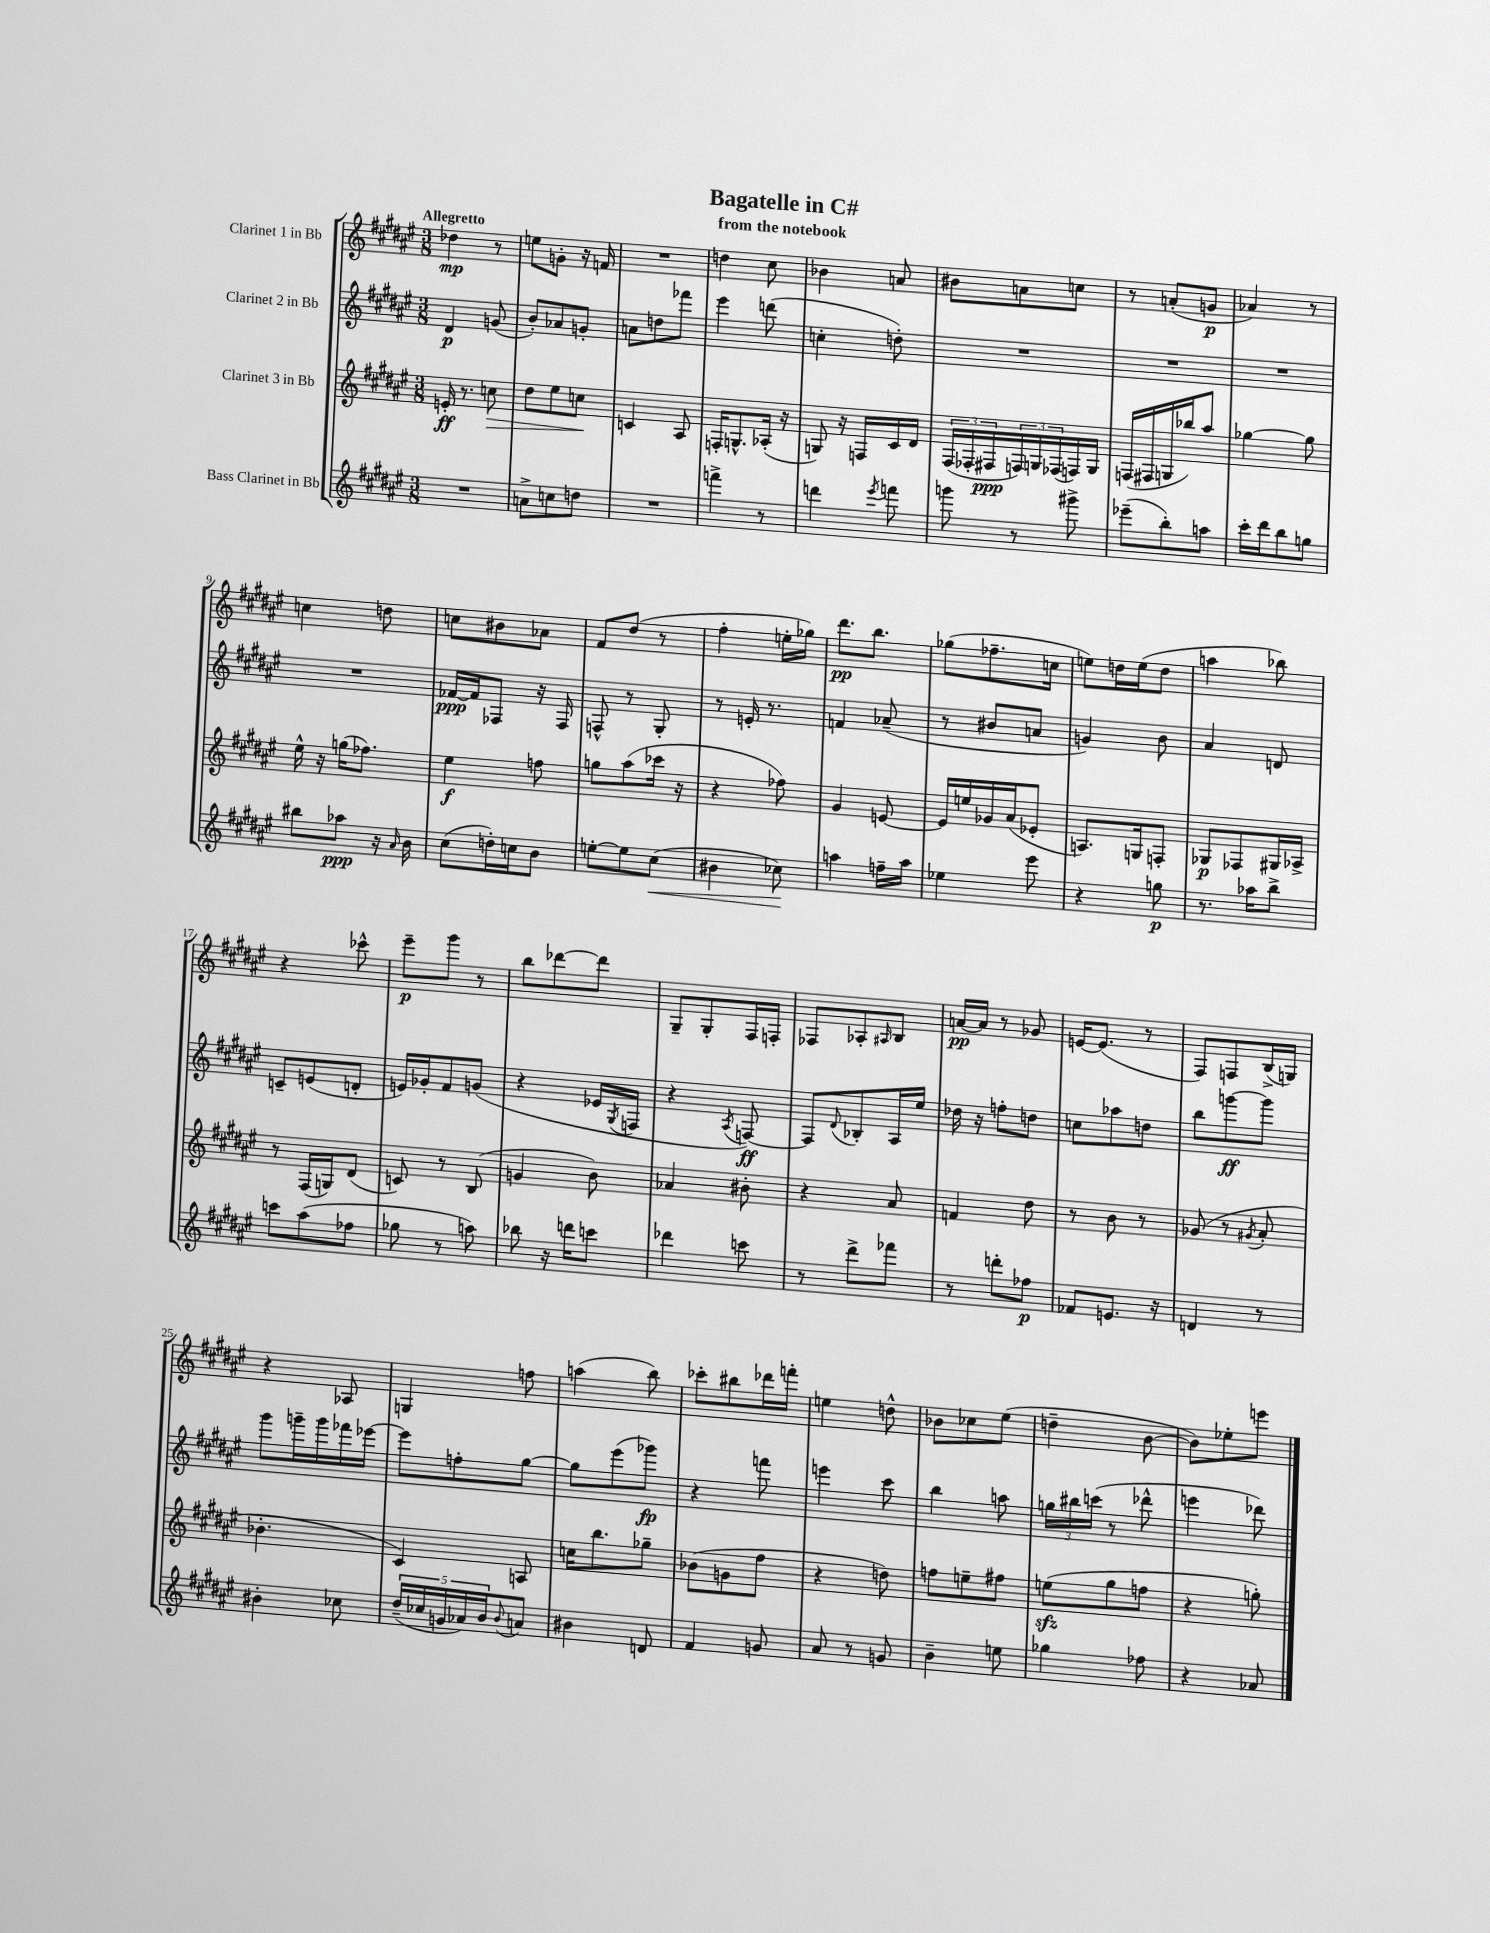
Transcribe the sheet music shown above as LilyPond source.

\header { title = "Bagatelle in C#" subtitle = "from the notebook" }
<<
\new StaffGroup <<
\new Staff = "s0" \with { instrumentName = "Clarinet 1 in Bb" } {
    \clef treble \key fis \major \numericTimeSignature \time 3/8 \tempo "Allegretto"
    des''4\mp r8 |
    e''8 g'8-. r16 f'16 |
    R4. |
    d''4 cis''8 |
    bes'4 a'8 |
    bis'8 a'8 c''8 |
    r8 a'8-.( g'8\p |
    aes'4) r8 |
    c''4 d''8 |
    c''8 bis'8 aes'8 |
    fis'8 dis''8( r8 |
    fis''4-. e''16-. ges''16) |
    dis'''8.\pp b''8. |
    ges''8( fes''8.-- c''16 |
    e''8) d''16 e''16( d''8 |
    a''4 bes''8) |
    r4 ces'''8-^ |
    eis'''8--\p gis'''8 r8 |
    b''8 des'''8~ des'''8 |
    gis8-- gis8-. fis16 f16-. |
    fes8 aes8-. \grace { ais16 } b8 |
    a'16~\pp a'16 r8 ges'8 |
    e'16~ e'8.( r8 |
    fis8) f8 b16->( g16) |
    r4 aes8 |
    g4 f''8 |
    a''4( b''8) |
    ces'''8-. bis''8 des'''16 f'''16-. |
    e''4 d''8-^ |
    bes'8 ces''8 eis''8( |
    d''4-- b'8~ |
    b'8) ees''8-. e'''8 \bar "|." |
}
\new Staff = "s1" \with { instrumentName = "Clarinet 2 in Bb" } {
    \clef treble \key fis \major \numericTimeSignature \time 3/8
    dis'4\p g'8( |
    b'8-.) aes'8 g'8-. |
    a'8 d''8 fes'''8 |
    eis'''4 d'''8( |
    c''4-. d''8-.) |
    R4. |
    R4. |
    R4. |
    R4. |
    fes'16~\ppp fes'16 fes8 r16 fes16 |
    f8-^ r8 gis8-. |
    r8 e'16-. r8. |
    f'4 aes'8--( |
    r8 bis'8 a'8 |
    g'4) b'8 |
    ais'4 d'8 |
    c'8-- e'8( d'8-. |
    e'16) ges'16-. fis'8 g'8( |
    r4 ees'16 \acciaccatura { gis8 } f16 |
    r4 \acciaccatura { ais8 } f8~\ff) |
    f8 \appoggiatura { dis'8 } bes8-. ais16 eis''16 |
    des''16 r16 f''8-. d''8 |
    c''8 aes''8 d''8 |
    b''8 g'''8~\ff g'''8 |
    gis'''8 g'''16-- g'''16 fes'''16 ees'''16~ |
    ees'''8 f''8-. gis''8~ |
    gis''8 eis'''8( ges'''8\fp) |
    r4 f'''8 |
    e'''4 cis'''8 |
    b''4 a''8 |
    \tuplet 3/2 { g''16 bis''16 c'''16( } r8 des'''8-^ |
    e'''4 des'''8) \bar "|." |
}
\new Staff = "s2" \with { instrumentName = "Clarinet 3 in Bb" } {
    \clef treble \key fis \major \numericTimeSignature \time 3/8
    e'16-.\ff r8. c''8\> |
    dis''8 eis''8 c''8\! |
    c'4 ais8 |
    f16-. g8.-^ aes16-.( r16 |
    g8) r16 f16 cis'16 dis'16 |
    \tuplet 3/2 { fis16( fes16-. fis16\ppp } \tuplet 3/2 { f16) g16 fes16( } f16) g16 |
    f16( fis16 g16 bes''16) ais''8 |
    ges''4~ ges''8 |
    eis''16-^ r16 g''16( fes''8.) |
    eis''4\f f''8 |
    g''8 ais''8( ces'''16 r16 |
    r4 fes''8) |
    gis'4 e'8~ |
    e'16 e''16 ges'16 ais'16( ees'8-. |
    a8.) g16 f8-. |
    ges8\p fes8 gis16 aes16-> |
    r8 fis16( g16) dis'8( |
    c'8) r8 b8( |
    g'4 b'8) |
    aes'4 bis'8-. |
    r4 ais'8 |
    f'4 dis''8 |
    r8 b'8 r8 |
    ges'8( r8 \acciaccatura { gis'8 } ais'8-. |
    bes'4.-. |
    cis'4) a8 |
    c''16 b''8. ges''8-- |
    bes'8( g'8 fis''8 |
    r4 d''8) |
    f''8 e''8-- fis''8 |
    e''8\sfz( gis''8 f''8 |
    r4 g''8-.) \bar "|." |
}
\new Staff = "s3" \with { instrumentName = "Bass Clarinet in Bb" } {
    \clef treble \key fis \major \numericTimeSignature \time 3/8
    R4. |
    a'8-> c''8 d''8 |
    R4. |
    f'''4-> r8 |
    d'''4 \acciaccatura { eis'''8 } f'''8 |
    g'''8 r8 gis'''8-> |
    ees'''8--( b''8-.) a''8 |
    cis'''16-. dis'''16 b''8 g''8 |
    bis''8 aes''8\ppp r16 \grace { ais'16 } b'16 |
    cis''8( d''16-.) c''16 b'8 |
    e''8~-. e''8 cis''8\<( |
    bis'4 ces''8\!) |
    a''4 f''16-- a''16 |
    ees''4 eis'''8 |
    r4 g''8\p |
    r8. aes''16 b''8-> |
    c'''8 ais''8( fes''8 |
    ges''8 r8 a''8) |
    bes''8 r16 d'''16 c'''8 |
    des'''4 c'''8 |
    r8 dis'''8-> fes'''8 |
    r8 d'''8-. fes''8\p |
    fes'8 e'8. r16 |
    d'4 r8 |
    bis'4-. ces''8 |
    \tuplet 5/4 { dis''16--( ces''16 g'16 aes'16) b'16 } \appoggiatura { b'8 } a'8 |
    bis'4 d'8 |
    fis'4 g'8 |
    ais'8 r8 g'8 |
    b'4-- e''8 |
    ges''4 fes''8 |
    r4 aes'8 \bar "|." |
}
>>
>>
